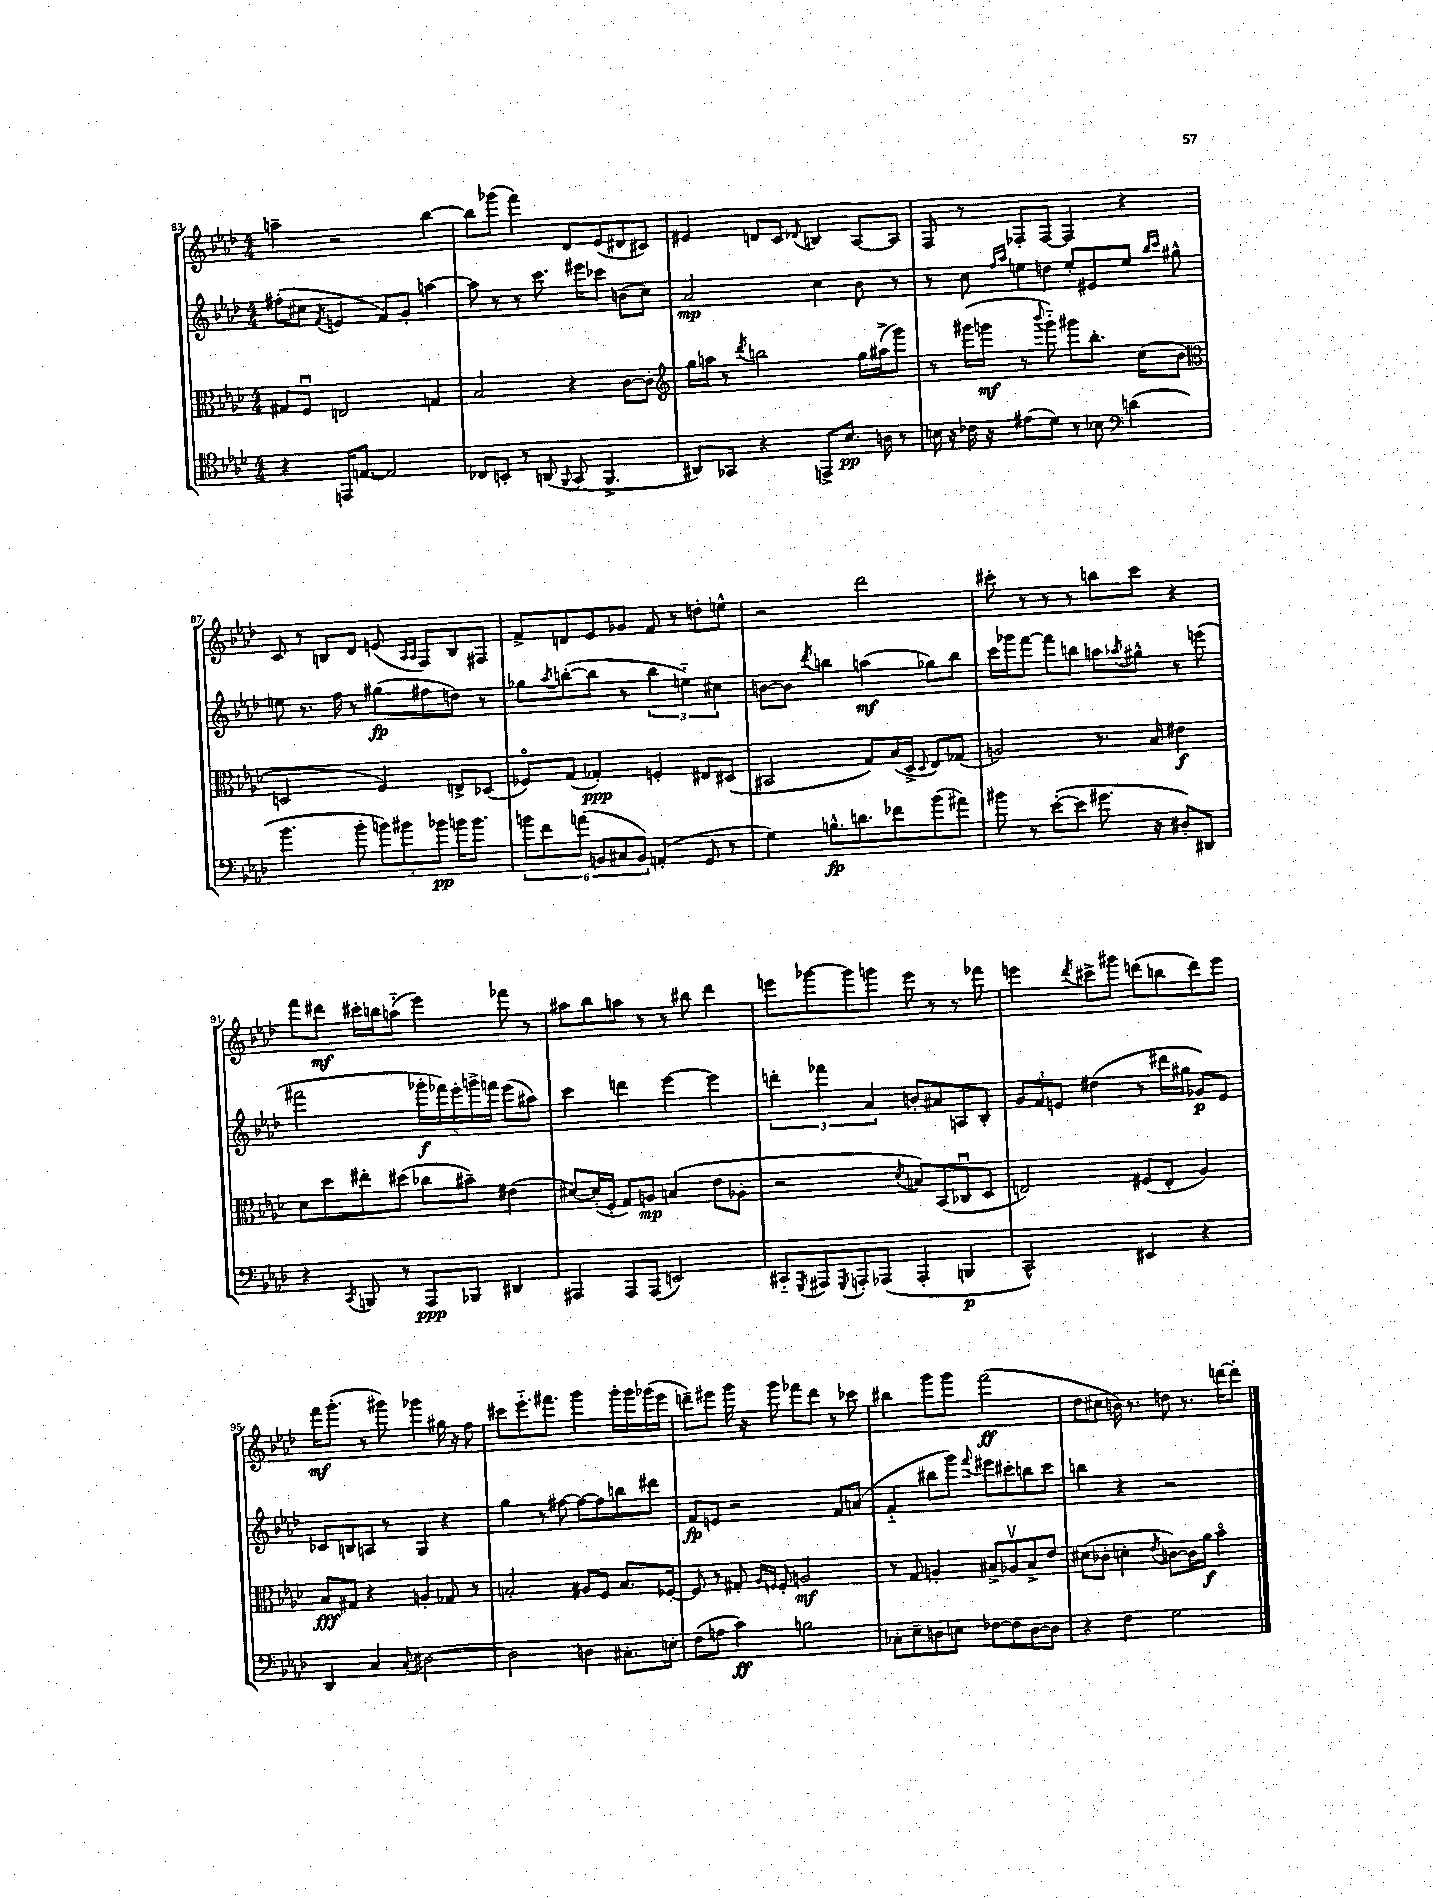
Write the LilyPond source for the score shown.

<<
\new StaffGroup <<
\new Staff = "s0" {
    \clef treble \key aes \major \numericTimeSignature \time 4/4
    a''4-- r2 bes''4~ |
    bes''8 ges'''8( f'''4) des'8 ees'8( dis'8 cis'8) |
    eis'4 d'8 c'8 \appoggiatura { des'8 } b4 aes8~ aes8 |
    f8 r8 fes8-. fes8~ fes4 r4 |
    c'8 r8 b8 des'8 e'8( \grace { aes16 aes16 } f8) b8 fis8 |
    f'8-> d'8 ees'8 ges'8 f'8 r8 d''8-. e''8-^ |
    r2 des'''2 |
    cis'''8-. r8 r8 r8 b''8 cis'''8 r4 |
    f'''8 dis'''8\mf cis'''16-. b''16 a''8-_( ees'''4) fes'''8 r8 |
    ais''8 bes''8 a''8 r8 r8 bis''8 des'''4 |
    e'''8 ges'''8~ ges'''8 g'''8 e'''8 r8 r8 fes'''8 |
    e'''4 \acciaccatura { des'''8 } cis'''8-> gis'''8 d'''8( b''8 d'''8) e'''8 |
    f'''16\mf g'''8.-.( r8 gis'''8) ges'''4 gis''16 r16 f''8 |
    cis'''8 ees'''8.-_ fis'''8. g'''4 g'''16-. g'''16 ges'''16( ees'''16 |
    d'''8--) eis'''8 g'''16 r16 g'''8 fes'''8 d'''8 r8 ces'''8 |
    bis''4 g'''8 g'''8 f'''2\ff( |
    des''8 cis''8 b'16) r8. d''8 r8. d'''16~ d'''8-. \bar "|." |
}
\new Staff = "s1" {
    \clef treble \key aes \major \numericTimeSignature \time 4/4
    fis''8-.( cis''8 \acciaccatura { f'8 } e'4 f'8) g'8-. a''4~ |
    a''8 r8 r8 c'''8. eis'''16 ces'''8 b'8( c''8) |
    aes'2\mp c''4 bes'8 r8 |
    r8 c''8 \grace { f''16 aes''16 } e''8 d''8 e''8-. eis'8 e''8 \grace { bes''16 c'''16 } gis''8-^ |
    e''8 r8. f''16 r8 gis''8\fp( fis''8 d''8) r8 |
    ges''8 \acciaccatura { aes''8 } b''8~-.( b''8 r8 \tuplet 3/2 { b''4 e''4-_) cis''4 } |
    b'8~ b'8 \acciaccatura { des'''8 } b''4 a''4\mf( ges''8) b''8 |
    c'''16 ges'''16 f'''8~ f'''8 b''8 a''8 \acciaccatura { aes''8 } gis''8-^ r8 e'''8( |
    fis'''2 \tuplet 5/4 { ges'''16-.\f fes'''16) ees'''16-. g'''16-> f'''16 } ees'''8( ais''8) |
    c'''4 d'''4 ees'''4~ ees'''4 |
    \tuplet 3/2 { d'''4-. fes'''4 aes'4 } b'8-. ais'8 a8 bes8-. |
    \tuplet 3/2 { g'8 f'8 e'8 } dis''4( r8 dis'''16 gis''16 ges'8\p) e'8 |
    ces'8 b8 a8 r8 g4 r4 |
    g''4 r8 fis''8~ fis''8~ fis''8 b''8 dis'''8 |
    f'8\fp e'8 r2 f'8 a'8( |
    f'4-_ bis''8 g'''8) \appoggiatura { f'''8 } eis'''8 cis'''8-. b''8 cis'''8 |
    b''4 r4 r2 \bar "|." |
}
\new Staff = "s2" {
    \clef alto \key aes \major \numericTimeSignature \time 4/4
    gis8 f8\downbow e2 g4 |
    bes2 r4 c'8~ c'8-. |
    \clef treble g''16 a''16 r8 \acciaccatura { des'''8 } b''2 g''16 ais''16->( g'''8) |
    r8 gis'''16( g'''16\mf r8 \appoggiatura { bes'''8 } g'''8-_) gis'''8 bes''8.-. c''16( bes'8 |
    \clef alto d2 f4) e8-> des8( |
    fes8\flageolet) g8( ges4-.\ppp) f4-. eis8 dis8( |
    bis,2 g8) bes16( des16-> \appoggiatura { des8 } ees8) ges8( |
    a2) r8. bes16 eis'4\f |
    des'8 des''8 eis''8-. dis''8( ces''8 bis'8--) eis'4( |
    dis'8~) dis'16-.( f16-. g8) a8\mp b4( ees'8 aes8-. |
    r2 \acciaccatura { des'8 } b8) bes,8( ces8\downbow des8 |
    e2) fis8( e8-. aes4) |
    bes8\fff gis8 r4 a4-. ges8 r8 |
    b2-. ais8 f8 b8. fes16~-. |
    fes8 r8 gis8-. \grace { aes16 f16 } f8-. a2\mf |
    r8 g8 a4-. bis8-> aes8\upbow bis8-> ees'8 |
    dis'8( ces'8-. d'4-. \acciaccatura { ees'8 } c'8~) c'16 aes'16\f bes'4\flageolet \bar "|." |
}
\new Staff = "s3" {
    \clef tenor \key aes \major \numericTimeSignature \time 4/4
    r4 e,16 e8.~ e2 |
    ces8 b,8-. r8 a,8( \appoggiatura { f,8 } g,8 f,4.-> |
    ais,8) ges,8 r4 e,8-> bes8.\pp a16 r8 |
    b16 r16 ces'16 r16 eis'8( des'8) r8 bes8 \clef bass d'4( |
    bes'4. bes'8-. \tuplet 3/2 { b'8) bis'8 bes'8\pp } b'16 b'8. |
    \tuplet 6/4 { b'8 f'8 a'8( b,8 cis8 b,8) } a,4-.( g,8 r8 |
    g4) b8.-^\fp d'8. fes'8 bes'8( ais'8) |
    bis'8 r8 ees'8~-.( ees'8 gis'8. r16 dis8-.) dis,8 |
    r4 \acciaccatura { c,8 } b,,8 r8 aes,,8\ppp bes,,8 dis,4 |
    ais,,4 ais,,8 ais,,8( e,2) |
    cis,8-_ \acciaccatura { g,,8 } ais,,8 \acciaccatura { g,,8 } a,,8-. aes,,8( aes,,4-. b,,4\p |
    c,2-^) eis,4 r4 |
    des,4 c4 \appoggiatura { c8 } dis2~ |
    dis2 d4 cis8.-. e16-. |
    f8( a8 c'4\ff) b2 |
    ces8-. ees8-- d8 e8 fes8~ fes8 d8~ d8 |
    r4 f4 g2 \bar "|." |
}
>>
>>
\layout { \context { \Score currentBarNumber = #83 } }
